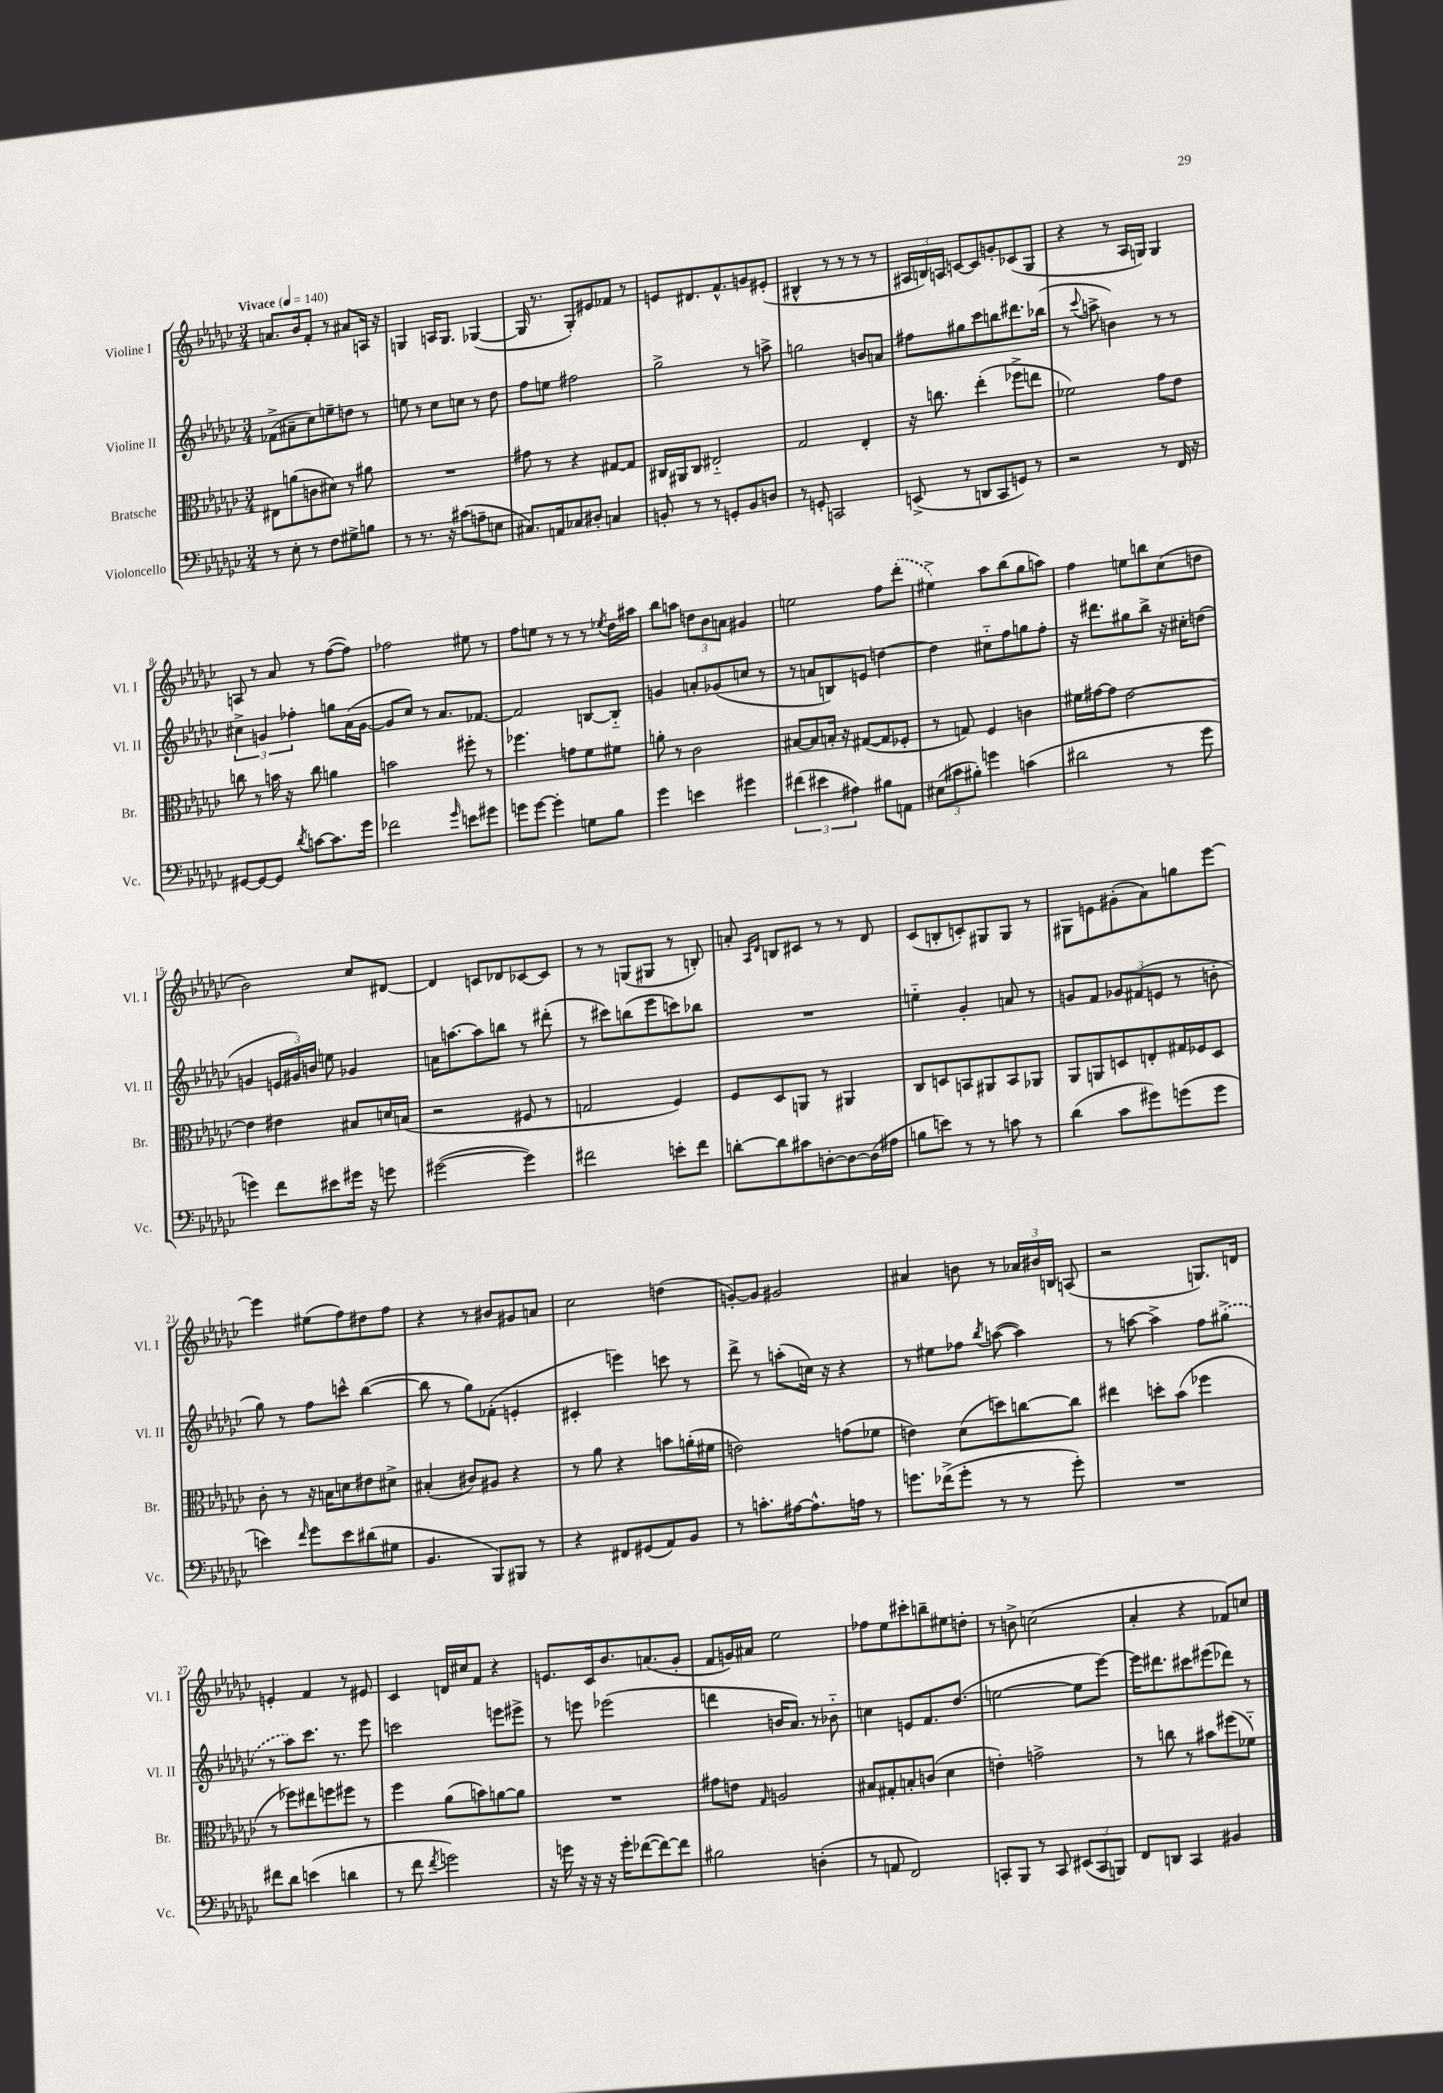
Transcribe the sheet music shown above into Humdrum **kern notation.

**kern	**kern	**kern	**kern
*staff4	*staff3	*staff2	*staff1
*clefF4	*clefC3	*clefG2	*clefG2
*k[b-e-a-d-g-c-]	*k[b-e-a-d-g-c-]	*k[b-e-a-d-g-c-]	*k[b-e-a-d-g-c-]
*M3/4	*M3/4	*M3/4	*M3/4
*MM140	*MM140	*MM140	*MM140
8r	8E#	(8f-^	8.a
8E-'	(8a	8a#~	.
.	.	.	16b-
8r	8c	8cc-)	8f'
8F	8d#)	8ee~	8r
8G#^	8r	8dd	8a#
8B	8a#	8r	16A
.	.	.	16r
=	=	=	=
8r	2.r	8ee	4G
8.r	.	8r	.
.	.	8cc-	16A
16r	.	.	8.G
(8c#	.	8cc	.
8A~	.	8r	([4G-
8E	.	8dd-	.
=	=	=	=
8.C#)	8g#	8ff	16G-]
.	.	.	8.r
.	8r	8ee	.
16AA	.	.	.
8C-	4r	2ff#	8G-')
8D#'	.	.	8e#
4C	[8G#	.	8f-
.	8G#]	.	8r
=	=	=	=
8BB'	16C#	2gg-^	8e
.	16AA#	.	.
8r	8C#	.	8.d#
8r	2E#'~	.	.
.	.	.	8.f^^
8GG'	.	.	.
8BB	.	8r	8g
8D	.	8aa^	(8e#'
=	=	=	=
8r	2G-	2gg	4B#^^
8GG'	.	.	.
2CC	.	.	8r
.	.	.	8r
.	4E-'	8b	8r
.	.	8a	8r
=	=	=	=
(8EE^	16r	8ff#	24A#
.	.	.	24B)
.	8.cc	.	.
.	.	.	24A
8r	.	8gg#	[8c
8DD	(4ee-'	8ccc-	8c]
8CC-	.	8bb	8g'
8GG)	8ff-^	8.ddd#	(8c-
8r	8ee	.	8G-
.	.	(16bb-	.
=	=	=	=
2r	2f-)	8r	4r
.	.	8qqccc-	.
.	.	8aa^	.
.	.	4b)	8r
.	.	.	16A-
.	.	.	16G)
8r	8g-	8r	4G
16FF	8e-	8r	.
16r	.	.	.
=	=	=	=
[8GG#	8cc	6cc#^	8A
8GG#_	8r	.	8r
.	.	6g	.
8GG#]	16b	.	8a-
.	16r	.	.
.	.	6ff-'	.
8qd-	.	.	.
[8c	8cc	.	8r
8.c]	4a	8gg	([8ff
.	.	(16a-	8ff])
16g-	.	[16g	.
=	=	=	=
2f-	2b	8g]	2ff-
.	.	8cc-)	.
.	.	8r	.
.	.	8.a-	.
16qqg-	.	.	.
8e	8ff#'	.	8ee#
.	.	[8.f-	.
8g#	8r	.	8r
=	=	=	=
8g	4.ff-	2f-]	8ff
[8g	.	.	8ee
4g']	.	.	8r
.	8g	.	8r
8G	8f	[8B	8r
.	.	.	8qee-
8B-	8f#	8B'~]	16dd-
.	.	.	16aa#
=	=	=	=
4g-	8a'	4g	8bb-
.	8r	.	8aa
4e	2c-	8a'	12dd
.	.	.	12b-
.	.	(8g-	.
.	.	.	12a
4g#	.	8cc	4g#
.	.	8r	.
=	=	=	=
(6f#	[8B#	8r	2ee
.	8B#]	8a	.
6e#	.	.	.
.	16B'	8B)	.
.	16r	.	.
6A#)	.	.	.
.	([8G#	8e	.
8B#	8G#]	[4dd	8ff
8AA	8F-'	.	(8ddd-'
=	=	=	=
(12E#	8r	4dd]	4ee#^)
12c#	.	.	.
.	8G)	.	.
12B#')	.	.	.
4g	4F	8cc#'~	8aa-
.	.	8ff	(8bb-
(4c	4c	8gg	8gg-
.	.	8ff'	8aa)
=	=	=	=
2d#	16f#	16r	4ff
.	[16g#	8.ddd#	.
.	8g#]	.	.
.	[2e-	8gg#	8ee
.	.	8bb-^	8bb
8r	.	16r	(8cc-
.	.	16cc#'	.
8g-	.	(8dd	8dd
=	=	=	=
4g)	4e-]	4g	2b-)
8f	4e#	24e	.
.	.	24g#)	.
.	.	24b	.
8e#	.	8ee	.
16g#	8B#	4g-	8cc-
16r	.	.	.
8g	16d	.	[8d#
.	(16B	.	.
=	=	=	=
([2g#	2r	16a	4d#]
.	.	[8.aa	.
.	.	8aa]	8c
.	.	8bb	8d-
4g#])	8F#	8r	[8c-
.	8r	(8ddd#'	8c-]
=	=	=	=
2f#	2G	8r	8r
.	.	8ccc#)	8r
.	.	(8bb	(8G
.	.	8eee-	8G#
8e'	4F)	8ccc)	8r
8f#	.	8bb-	8B')
=	=	=	=
[8d'	8F	2.r	8a'
.	.	.	16qqA-
.	.	.	16qqd-
8d]	8D-	.	8B
8c#	8AA	.	8c#
[8D'	8r	.	8r
8D_	4AA#	.	8r
(16D]	.	.	8d-
16A#	.	.	.
=	=	=	=
8B	8C-	4ee'~	(8c-
8e)	8D	.	8B'
8r	8BB	4g-'	8c')
8r	8AA#	.	8G#
8c	8BB	8a	8G#
8r	8AA-	8r	8r
=	=	=	=
(4d-	8AA-	8g	8G#
.	8AA	8f	8e
8c-	8D	12g-	(8g#'
.	.	(12f#	.
8g#)	8E'	.	8a-)
.	.	12e	.
(8g	16G#	8r	8gg
.	16F-	.	.
8g	8D	8b'	[8eee-
=	=	=	=
4e)	8c-'	8gg-)	4eee-]
.	8r	8r	.
16qqf	.	.	.
8g-	16r	8ff	(8ee#
.	16B	.	.
8e	8d	8ccc^^	8ff)
(8d#	8e#	([4bb-	8dd#
8G#	8d#^	.	8ff
=	=	=	=
4.BB-	(4B#'	8bb-]	4r
.	.	8r	.
.	8c#)	8gg-)	8r
8BBB-)	8A#	(8f-'	8b#
8BBB#	4r	4e'	8g#
8r	.	.	8a
=	=	=	=
4r	8r	4c#'	2cc-
.	8a-	.	.
8FF#	4r	4eee)	.
(8GG#	.	.	.
8AA-)	8b	8ccc	(4dd
8BB-	(16a'	8r	.
.	16f#	.	.
=	=	=	=
8r	2e)	8ddd-^	[8g')
8.c'	.	8r	8g]
.	.	(8aa'	2g#
[16A#	.	.	.
8.A#^^]	.	16cc)	.
.	.	16r	.
.	(8g	4r	.
16A	.	.	.
8r	8f-	.	.
=	=	=	=
8.g	4e)	8r	4a#
.	.	8ee#	.
(16f-^	.	.	.
8g'	(8d-	8ff-	8b
.	.	8qbb-	.
8r	8dd)	([8aa	8r
8r	[8cc	4aa])	24a-
.	.	.	24b#
.	.	.	24B
8g')	8cc]	.	(8A
=	=	=	=
2.r	4ee#	8r	2r
.	.	[8aa	.
.	8dd'	4aa^]	.
.	(8b-	.	.
.	4ff-	8ff	8.G)
.	.	(8gg#^	.
.	.	.	16d
=	=	=	=
8f#	8r	8r	4e'
8d-	8ff-)	8aa-)	.
(4e	8ee#	8.ccc-	4f
.	8ff	.	.
.	.	8.r	.
4d	8ff#	.	8r
.	8r	8eee-	8e#
=	=	=	=
8r	4ff	2ccc	4c-
8f	.	.	.
8qf	.	.	.
2g)	(8a-	.	16d
.	.	.	16cc#
.	8b)	.	8f
.	[8a	8eee	4r
.	8a]	8eee#^	.
=	=	=	=
16r	2.r	8r	8.e
16g	.	.	.
16r	.	8eee	.
16r	.	.	16c-
16r	.	(2eee-	8.b-
16g'	.	.	.
([8f-	.	.	.
.	.	.	(8.a
8f-_)	.	.	.
8f-]	.	.	8g-'
=	=	=	=
2B#	8g#	4ddd	8f
.	8e	.	16g)
.	.	.	16a#
.	16qqG-	.	.
.	2A	16b	2ee-
.	.	8.a-)	.
(4D'	.	8r	.
.	.	8b-'~	.
=	=	=	=
8r	8B#	4cc	8ff-
8AA	8G#'	.	8ee-
2FF)	8B'	8e	8ccc#'
.	(8c	8.f	8bb~
.	4d-	.	8ee#
.	.	(8.dd-	.
.	.	.	8dd'
=	=	=	=
8CC'	4e')	[2ee	8r
8BBB-	.	.	8b^
8r	2g^	.	(2cc
8CC	.	.	.
(12EE#	.	8ee]	.
12CC	.	.	.
.	.	[8eee-)	.
12BBB)	.	.	.
=	=	=	=
8FF	8r	16eee-]	4a-'
.	.	8.ddd#	.
8DD	8cc	.	.
4CC-	8r	8ccc#	4r
.	8b#	(8eee#	.
4BB#	(8ff#	8ddd-)	8f-)
.	8f-'~)	8r	8cc
==	==	==	==
*-	*-	*-	*-
